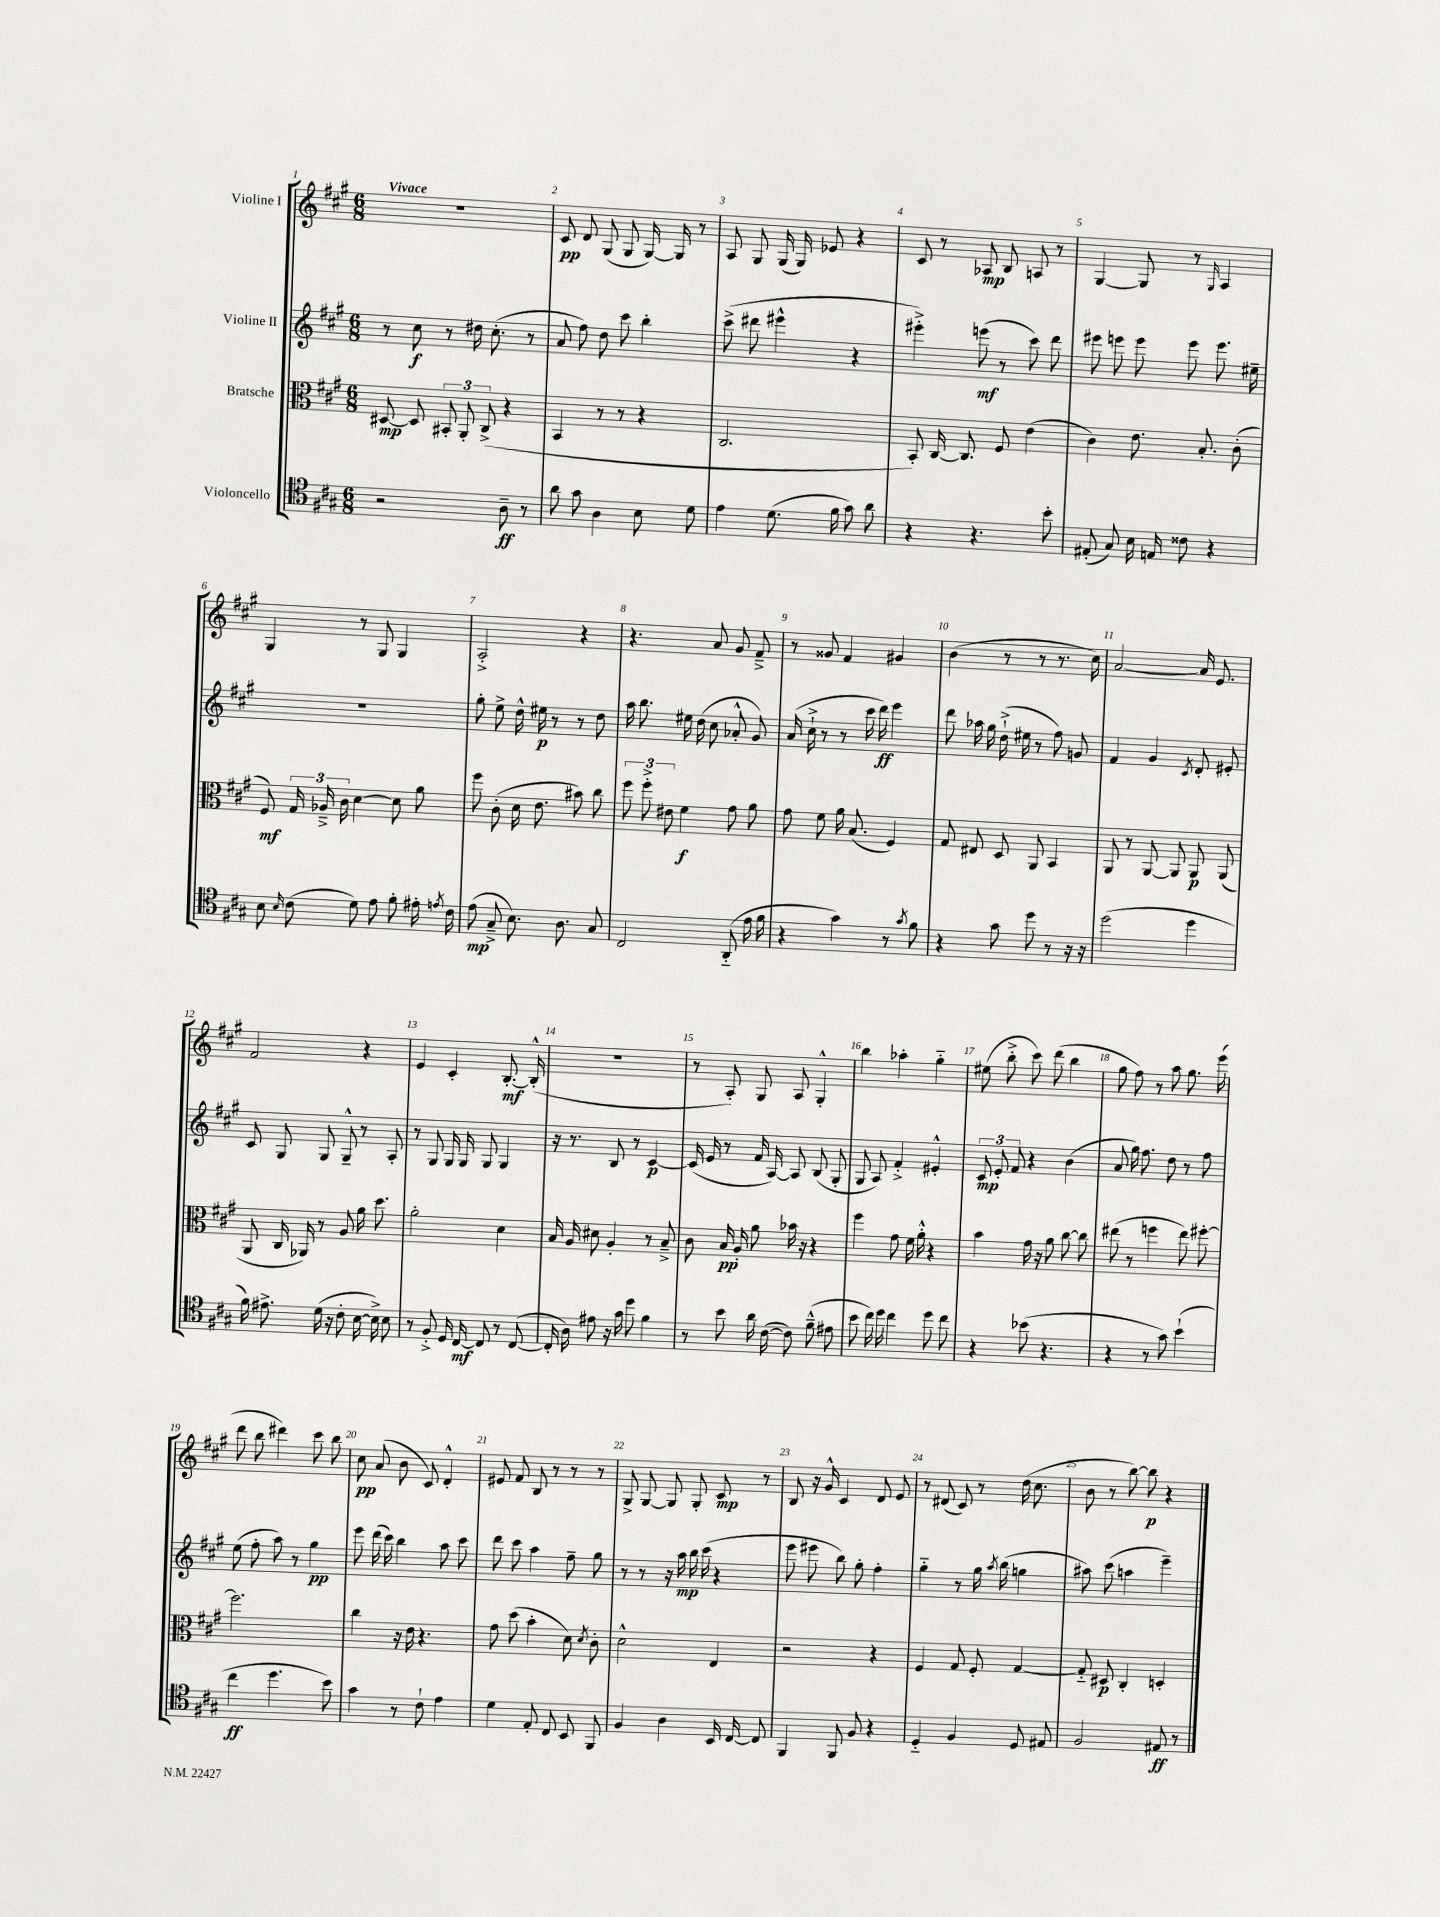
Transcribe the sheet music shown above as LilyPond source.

<<
\new StaffGroup <<
\new Staff = "s0" \with { instrumentName = "Violine I" } {
    \clef treble \key a \major \numericTimeSignature \time 6/8 \tempo "Vivace"
    \autoBeamOff R2. |
    cis'8\pp d'8 gis8( gis8 gis16~) gis16 r8 |
    a8 gis8 gis16( gis16) ees'8 r4 |
    cis'8 r8 aes8\mp b8 a8 r8 |
    gis4~ gis8 r8 \grace { gis16 } a4 |
    gis4 r8 gis8 gis4 |
    a2-.-> r4 |
    r4. a'8 gis'8 fis'8---> |
    r8 gisis'8 fis'4 gis'4 |
    b'4( r8 r8 r8. cis''16) |
    a'2~ a'16 e'8. |
    fis'2 r4 |
    e'4 cis'4-. b8.~-.\mf b16-.-^( |
    R2. |
    r8 a8-.) gis8 a8 gis4-.-^ |
    b''4 aes''4-. gis''4-_ |
    eis''8( b''8-.-> cis'''8) d'''8( b''4 |
    gis''8 fis''8) r8 a''8 gis''8. e'''16( |
    d'''8 b''8 dis'''4) cis'''8 b''8 |
    cis''8\pp a'8( b'8 cis'8) d'4-.-^ |
    eis'8 fis'8 b8 r8 r8 r8 |
    gis8-> gis8~ gis8 gis8-. cis'8\mp r8 |
    b8 r16 gis'16-^ cis'4 d'8 e'8 |
    r8 dis'8( cis'8) r8 d''16( cis''8. |
    b'8 r8 b''8~) b''8\p r4 \bar "|." |
}
\new Staff = "s1" \with { instrumentName = "Violine II" } {
    \clef treble \key a \major \numericTimeSignature \time 6/8
    \autoBeamOff r8 cis''8\f r8 dis''16 cis''8.-.( r8 |
    a'8 fis''8) d''8 cis'''8 b''4-. |
    cis'''8->( dis'''8 eis'''4-^ r4 |
    eis'''4-.->) e'''8\mf( r8 cis'''8) d'''8 |
    eis'''8 e'''8 e'''8 e'''8 e'''8. eis''16-- |
    R2. |
    gis''8-. e''8-> d''16-^ eis''16\p r8 r8 d''8 |
    a''16 b''8. eis''16 d''16( cis''8 aes'8-.-^ gis'8) |
    a'16( cis''16-!-> r8 r8 cis'''16 d'''16\ff) e'''4 |
    d'''8 aes''16 gis''16 d''16-!->( eis''16 r8 fis''8) g'8 |
    fis'4 gis'4 \acciaccatura { cis'8 } d'8-. eis'8-. |
    cis'8 gis8 gis8 gis8---^ r8 a8-. |
    r8 gis8 gis16 gis16 gis8 gis4 |
    r16 r8. b8 r8 cis'4~\p |
    cis'16( e'16 r8 fis'16 a16~) a8 b8( gis8-. |
    gis8 a8) fis'4-.-> eis'4-.-^ |
    \tuplet 3/2 { cis'8\mp e'8-. fis'8 } r4 b'4( |
    a'8 gis''16) fis''8. d''8 r8 fis''8 |
    e''8( fis''8-. a''8) r8 gis''4\pp |
    e'''8 d'''16( cis'''16) b''4 a''8 cis'''8 |
    d'''8 cis'''8 a''4 fis''8-- gis''8 |
    r8 r8 r16 a''16\mp b''16 cis'''16( r4 |
    e'''8 eis'''8 b''8) gis''8-. fis''4-. |
    gis''4-_ r8 gis''16 \acciaccatura { a''8 } b''16( g''4 |
    ais''8) cis'''8( a''4 e'''4--) \bar "|." |
}
\new Staff = "s2" \with { instrumentName = "Bratsche" } {
    \clef alto \key a \major \numericTimeSignature \time 6/8
    \autoBeamOff dis8~\mp dis8 \tuplet 3/2 { bis,8-. a,8-. cis8->( } r4 |
    b,4 r8 r8 r4 |
    cis2. |
    b,8-.) cis16~ cis8. fis8 e'4( |
    cis'4) e'8. b8.-. cis'8-.( |
    fis8\mf) \tuplet 3/2 { gis16 aes16---> cis'16 } d'4~ d'8 a'8 |
    fis''8 cis'8-.( d'16 e'8. bis'8) cis''8 |
    \tuplet 3/2 { fis''8 fis''8-.-> eis'8 } fis'4\f gis'8 a'8 |
    gis'8 fis'8 a'16 b8.( fis4) |
    gis8 eis8 d8 a,8 b,4 |
    a,8 r8 a,8~ a,8 a,8\p a,8( |
    a,8 cis16 aes,16) r8 a8 a'16 d''8. |
    a'2-. d'4 |
    b16 a16 dis'8 a4-. r8 b8---> |
    cis'8 b16\pp a16-. a'8 bes'16 r16 r4 |
    fis''4 gis'8 fis'16 a'16-.-^ r4 |
    b'4 gis'16 r16 a'8 cis''8~ cis''8 |
    eis''8( r8 f''4 eis''8) fis''8~-. |
    fis''2. |
    cis''4 r16 e'16 r4. |
    gis'8 d''8( b'4-. d'8) \acciaccatura { d'8 } cis'8-. |
    d'2-^ e4 |
    r2 r4 |
    fis4 gis8 fis8-. gis4~ |
    gis8-_ dis8\p cis4-. d4-. \bar "|." |
}
\new Staff = "s3" \with { instrumentName = "Violoncello" } {
    \clef tenor \key a \major \numericTimeSignature \time 6/8
    \autoBeamOff r2 a8--\ff r8 |
    a'8 gis'8 a4 b8 d'8 |
    e'4 d'8.( fis'16 gis'8) a'8 |
    r4 r4. b'8-. |
    eis8-.( gis8) b16 e16 cisis'8 r4 |
    b8 \grace { b16 } cis'8( d'8) e'8 fis'8-. eis'16-. \acciaccatura { e'8 } cis'16 |
    e'8\mp( gis8---> b8.) a8. gis8 |
    cis2 a,8-_( e'16 fis'16 |
    r4 gis'4) r8 \acciaccatura { gis'8 } fis'8 |
    r4 gis'8 d''8 r8 r16 r16 |
    d''2( d''4 |
    fis'16) eis'8.-> d'16( r16 cis'8-. b16~ b16->) b8 |
    r8 fis8-.-> d16 cis16~\mf cis8 r8 cis8~( |
    cis16-. a16) eis'8 r16 gis'16 d''8 fis'4 |
    r8 b'8 a'16 cis'16~( cis'8) fis'8---^( eis'8 |
    b'8 cis''16) d''16 cis''4 d''8 cis''8 |
    r4 bes'8( r4. |
    r4 r8 gis'8) b'4-!( |
    cis''4\ff d''4. b'8) |
    gis'4 r8 cis'8-! e'4 |
    d'4 e8-. cis8 b,8 fis,8 |
    fis4 a4 b,16 cis16~ cis8 |
    fis,4 fis,8 fis8 r4 |
    d4-_ fis4 d8 eis8 |
    fis2 eis8\ff r8 \bar "|." |
}
>>
>>
\layout { \context { \Score \override BarNumber.break-visibility = ##(#f #t #t) barNumberVisibility = #all-bar-numbers-visible } }
